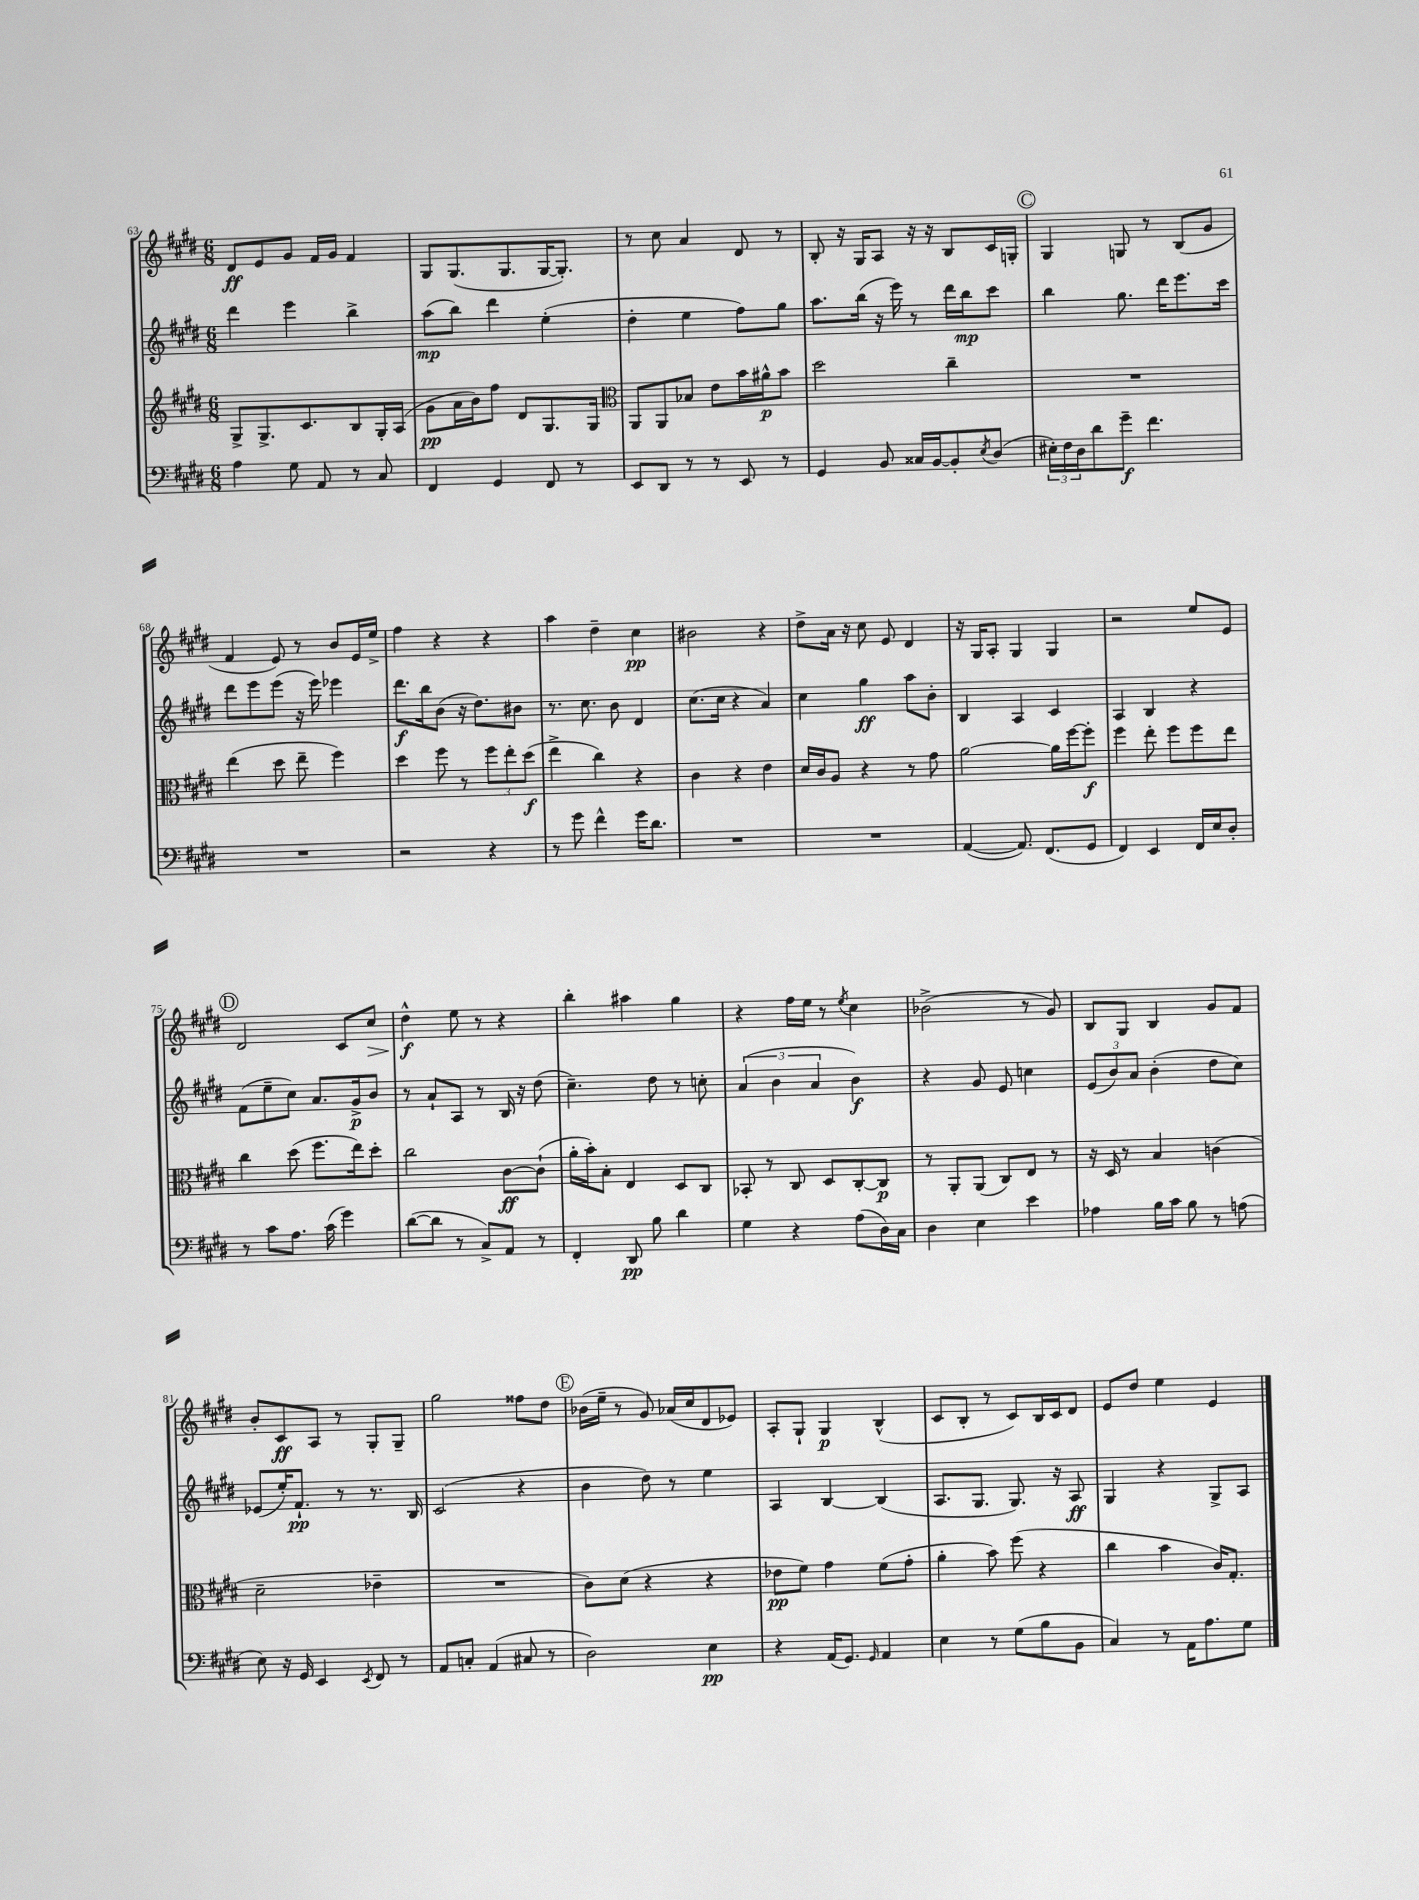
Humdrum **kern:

**kern	**dynam	**kern	**dynam	**kern	**dynam	**kern	**dynam
*part4	*part4	*part3	*part3	*part2	*part2	*part1	*part1
*staff4	*staff4	*staff3	*staff3	*staff2	*staff2	*staff1	*staff1
*clefF4	*	*clefG2	*	*clefG2	*	*clefG2	*
*k[f#c#g#d#]	*	*k[f#c#g#d#]	*	*k[f#c#g#d#]	*	*k[f#c#g#d#]	*
*M6/8	*	*M6/8	*	*M6/8	*	*M6/8	*
=63	=63	=63	=63	=63	=63	=63	=63
4A\	.	8G#^/L	.	4ddd#\	.	8d#/L	ff
.	.	8.G#^/	.	.	.	8e/	.
8G#\	.	.	.	4eee\	.	8g#/J	.
.	.	8.c#/	.	.	.	.	.
8AA/	.	.	.	.	.	16f#/LL	.
.	.	.	.	.	.	16g#/JJ	.
8r	.	8B/	.	4bb^\	.	4f#/	.
8C#/	.	16G#'/L	.	.	.	.	.
.	.	(16A/JJ	.	.	.	.	.
=64	=64	=64	=64	=64	=64	=64	=64
4FF#/	.	8g#\L	pp	(8aa\L	mp	8G#/L	.
.	.	16a\L	.	8bb\J)	.	(8.G#/	.
.	.	16b\J)	.	.	.	.	.
4GG#/	.	8ff#\J	.	4ddd#\	.	.	.
.	.	.	.	.	.	8.G#/	.
.	.	8d#/L	.	.	.	.	.
8FF#/	.	8.G#/	.	(4ee'\	.	[16G#/K	.
.	.	.	.	.	.	8.G#'/J])	.
8r	.	.	.	.	.	.	.
.	.	16G#/Jk	.	.	.	.	.
=65	=65	=65	=65	=65	=65	=65	=65
*	*	*clefC3	*	*	*	*	*
8EE/L	.	8AA/L	.	4dd#'\	.	8r	.
8DD#/J	.	8AA/	.	.	.	8cc#\	.
8r	.	8B-X/J	.	4ee\	.	4a/	.
8r	.	8e\L	.	.	.	.	.
8EE/	.	16b\L	.	8ff#\L)	.	8d#/	.
.	.	16a#X^^\J	p	.	.	.	.
8r	.	8b\J	.	8gg#\J	.	8r	.
=66	=66	=66	=66	=66	=66	=66	=66
4GG#/	.	2dd#\	.	8.aa\L	.	8B'/	.
.	.	.	.	.	.	16r	.
.	.	.	.	(16bb\Jk	.	16G#/KL	.
8BB/	.	.	.	16r	.	8A/J	.
.	.	.	.	16eee\)	.	.	.
16C##X/LL	.	.	.	8r	.	16r	.
[16BB/J	.	.	.	.	.	16r	.
8BB'/]	.	4cc#~\	.	16ddd#\LL	.	8B/L	.
.	.	.	.	16bb\J	mp	.	.
8qE/	.	.	.	.	.	.	.
(8D#/J	.	.	.	8ccc#\J	.	16c#/L	.
.	.	.	.	.	.	16Gn'/JJ	.
!!LO:REH:place=s1:t=C
=67	=67	=67	=67	=67	=67	=67	=67
24E#X'\LL)	.	2.r	.	4bb\	.	4G#/	.
24F#\	.	.	.	.	.	.	.
24D#\J	.	.	.	.	.	.	.
8d#\	.	.	.	.	.	.	.
8g#~\J	f	.	.	8.gg#\	.	8Gn/	.
4.f#\	.	.	.	.	.	8r	.
.	.	.	.	16ddd#\KL	.	.	.
.	.	.	.	8.eee\	.	(8B/L	.
.	.	.	.	.	.	8g#/J	.
.	.	.	.	16ccc#\Jk	.	.	.
!!LO:LB:g=z
=68	=68	=68	=68	=68	=68	=68	=68
2.r	.	(4ee\	.	8ddd#\L	.	4f#/	.
.	.	.	.	8eee\	.	.	.
.	.	8dd#\	.	(8eee\J	.	8e/)	.
.	.	8ee~\	.	16r	.	8r	.
.	.	.	.	16eee\)	.	.	.
.	.	4ff#\)	.	4eee-X\	.	8b/L	.
.	.	.	.	.	.	16e/L	.
.	.	.	.	.	.	16ee^/JJ	.
=69	=69	=69	=69	=69	=69	=69	=69
2r	.	4dd#\	.	8.ddd#\L	f	4ff#\	.
.	.	.	.	16bb\k	.	.	.
.	.	8ff#\	.	(8b\J	.	4r	.
.	.	8r	.	16r	.	.	.
.	.	.	.	8.dd#\L)	.	.	.
4r	.	12ff#\L	.	.	.	4r	.
.	.	12ee'\	.	.	.	.	.
.	.	.	.	8b#X\J	.	.	.
.	.	(12dd#\J	f	.	.	.	.
=70	=70	=70	=70	=70	=70	=70	=70
8r	.	4ee^\	.	8.r	.	4aa\	.
8g#\	.	.	.	.	.	.	.
.	.	.	.	8.cc#\	.	.	.
4f#^^\	.	4cc#\)	.	.	.	4dd#~\	.
.	.	.	.	8b\	.	.	.
16g#\KL	.	4r	.	4d#/	.	4cc#\	pp
8.d#\J	.	.	.	.	.	.	.
=71	=71	=71	=71	=71	=71	=71	=71
2.r	.	4c#\	.	(8.cc#\L	.	2b#X\	.
.	.	.	.	16cc#\Jk	.	.	.
.	.	4r	.	4r	.	.	.
.	.	4e\	.	4a/)	.	4r	.
=72	=72	=72	=72	=72	=72	=72	=72
2.r	.	16d#/LL	.	4cc#\	.	8dd#^\L	.
.	.	16c#/J	.	.	.	.	.
.	.	8A/J	.	.	.	16a\Jk	.
.	.	.	.	.	.	16r	.
.	.	4r	.	4gg#\	ff	8cc#\	.
.	.	.	.	.	.	8e/	.
.	.	8r	.	8aa\L	.	4d#/	.
.	.	8g#\	.	8b'\J	.	.	.
=73	=73	=73	=73	=73	=73	=73	=73
([4AA/	.	[2a\	.	4B/	.	16r	.
.	.	.	.	.	.	16G#/KL	.
.	.	.	.	.	.	8A'/J	.
8.AA/])	.	.	.	4A/	.	4G#/	.
(8.FF#/L	.	.	.	.	.	.	.
.	.	16a\LL]	.	4c#/	.	4G#/	.
.	.	[16ff#\J	.	.	.	.	.
8GG#/J	.	8ff#'\J]	f	.	.	.	.
=74	=74	=74	=74	=74	=74	=74	=74
4FF#/)	.	4ff#\	.	4A/	.	2r	.
4EE/	.	8ee'\	.	4B/	.	.	.
.	.	8ff#\L	.	.	.	.	.
16FF#/LL	.	8ff#\	.	4r	.	8ee/L	.
16E/J	.	.	.	.	.	.	.
8D#'/J	.	8ee\J	.	.	.	8e/J	.
!!LO:LB:g=z
!!LO:REH:place=s1:t=D
=75	=75	=75	=75	=75	=75	=75	=75
8r	.	4cc#\	.	(8f#\L	.	2d#/	.
8c#\L	.	.	.	8ee~\	.	.	.
8.A\J	.	(8dd#\	.	8cc#\J)	.	.	.
.	.	8.ff#\L	.	8.a/L	.	.	.
(16c#\	.	.	.	.	.	.	.
4g#\)	.	.	.	.	.	8c#/L	.
.	.	16ee\k)	.	16g#^/k	p	.	.
!	!	!	!	!	!	!	!LO:HP:b
.	.	8dd#'\J	.	8b/J	.	8cc#/J	>
=76	=76	=76	=76	=76	=76	=76	=76
([8d#\L	.	2cc#\	.	8r	.	4dd#^^\	f
8d#\J]	.	.	.	8a`/L	.	.	.
8r	.	.	.	8A/J	.	8ee\	]
8C#^/L)	.	.	.	8r	.	8r	.
8AA/J	.	[8c#\L	ff	16B/	.	4r	.
.	.	.	.	16r	.	.	.
8r	.	(8c#`\J]	.	(8dd#\	.	.	.
=77	=77	=77	=77	=77	=77	=77	=77
4FF#'/	.	16a'\LL	.	4.cc#~\)	.	4bb'\	.
.	.	16b'\J)	.	.	.	.	.
.	.	8B'\J	.	.	.	.	.
8DD#/	pp	4E/	.	.	.	4aa#X\	.
8B\	.	.	.	8dd#\	.	.	.
4d#\	.	8D#/L	.	8r	.	4gg#\	.
.	.	8C#/J	.	8ccn'\	.	.	.
=78	=78	=78	=78	=78	=78	=78	=78
4G#\	.	8BB-X'/	.	(6a/	.	4r	.
.	.	8r	.	.	.	.	.
.	.	.	.	6b\	.	.	.
4r	.	8C#/	.	.	.	16ff#\LL	.
.	.	.	.	.	.	16ee\JJ	.
.	.	.	.	6a/	.	.	.
.	.	8D#/L	.	.	.	8r	.
.	.	.	.	.	.	8qee/	.
(8A\L	.	[8C#'/	.	4b\)	f	4cc#\	.
16D#\L)	.	8C#/J]	p	.	.	.	.
16C#\JJ	.	.	.	.	.	.	.
=79	=79	=79	=79	=79	=79	=79	=79
4D#\	.	8r	.	4r	.	(2b-X^\	.
.	.	8AA'/L	.	.	.	.	.
4E\	.	(8AA/J	.	8g#/	.	.	.
.	.	8C#/L)	.	8e/	.	.	.
4e\	.	8E/J	.	4ccn\	.	8r	.
.	.	8r	.	.	.	8g#/)	.
=80	=80	=80	=80	=80	=80	=80	=80
4A-X\	.	16r	.	(12e/L	.	8B/L	.
.	.	16D#/	.	.	.	.	.
.	.	.	.	12b/)	.	.	.
.	.	8r	.	.	.	8G#/J	.
.	.	.	.	12a/J	.	.	.
16B\LL	.	4B/	.	(4b'\	.	4B/	.
16c#\JJ	.	.	.	.	.	.	.
8B\	.	.	.	.	.	.	.
8r	.	(4cn\	.	8dd#\L	.	8g#/L	.
(8An\	.	.	.	8cc#\J)	.	8f#/J	.
!!LO:LB:g=z
=81	=81	=81	=81	=81	=81	=81	=81
8E\)	.	2d#~\	.	(8e-X/L	.	8b'/L	.
16r	.	.	.	16ee'/K)	.	8c#/	ff
16GG#/	.	.	.	8.f#`/J	pp	.	.
4EE/	.	.	.	.	.	8A/J	.
.	.	.	.	8r	.	8r	.
8qEE/	.	.	.	.	.	.	.
8FF#/	.	4e-X~\	.	8.r	.	8G#'/L	.
8r	.	.	.	.	.	8G#~/J	.
.	.	.	.	16B/	.	.	.
=82	=82	=82	=82	=82	=82	=82	=82
8AA/L	.	2.r	.	(2c#/	.	2gg#\	.
8Cn'/J	.	.	.	.	.	.	.
(4AA/	.	.	.	.	.	.	.
8C#X/	.	.	.	4r	.	8ff##X\L	.
8r	.	.	.	.	.	8dd#\J	.
!!LO:REH:place=s1:t=E
=83	=83	=83	=83	=83	=83	=83	=83
2D#\)	.	8c#\L)	.	4b\	.	(16b-X\LL	.
.	.	.	.	.	.	16ee~\JJ	.
.	.	(8d#\J	.	.	.	8r	.
.	.	4r	.	8dd#\)	.	8g#/)	.
.	.	.	.	8r	.	(16a-X/LL	.
.	.	.	.	.	.	16cc#/J	.
4E\	pp	4r	.	4ee\	.	8d#/	.
.	.	.	.	.	.	8e-X/J)	.
=84	=84	=84	=84	=84	=84	=84	=84
4r	.	8e-X\L	pp	4A/	.	8A'/L	.
.	.	8f#\J)	.	.	.	8G#`/J	.
(16AA/KL	.	4g#\	.	[4B/	.	4G#/	p
8.GG#/J)	.	.	.	.	.	.	.
16qqGG#/	.	.	.	.	.	.	.
4AA/	.	(8f#\L	.	(4B/]	.	(4B^^/	.
.	.	8g#'\J	.	.	.	.	.
=85	=85	=85	=85	=85	=85	=85	=85
4E\	.	4a'\	.	8.A/L	.	8c#/L	.
.	.	.	.	.	.	8B'/J	.
.	.	.	.	8.G#/J	.	.	.
8r	.	8b\)	.	.	.	8r	.
(8G#\L	.	(8ff#\	.	8.G#/)	.	8c#/L)	.
8B\	.	4r	.	.	.	16B/L	.
.	.	.	.	16r	.	16c#/J	.
8BB\J	.	.	.	8A/	ff	8d#/J	.
=86	=86	=86	=86	=86	=86	=86	=86
4C#/)	.	4cc#\	.	4G#/	.	8e/L	.
.	.	.	.	.	.	8dd#/J	.
8r	.	4b\	.	4r	.	4ee\	.
16AA\KL	.	.	.	.	.	.	.
8.A\	.	.	.	.	.	.	.
.	.	16c#/KL)	.	8G#^/L	.	4e/	.
.	.	8.G#'/J	.	.	.	.	.
8G#\J	.	.	.	8A/J	.	.	.
==	==	==	==	==	==	==	==
*-	*-	*-	*-	*-	*-	*-	*-
